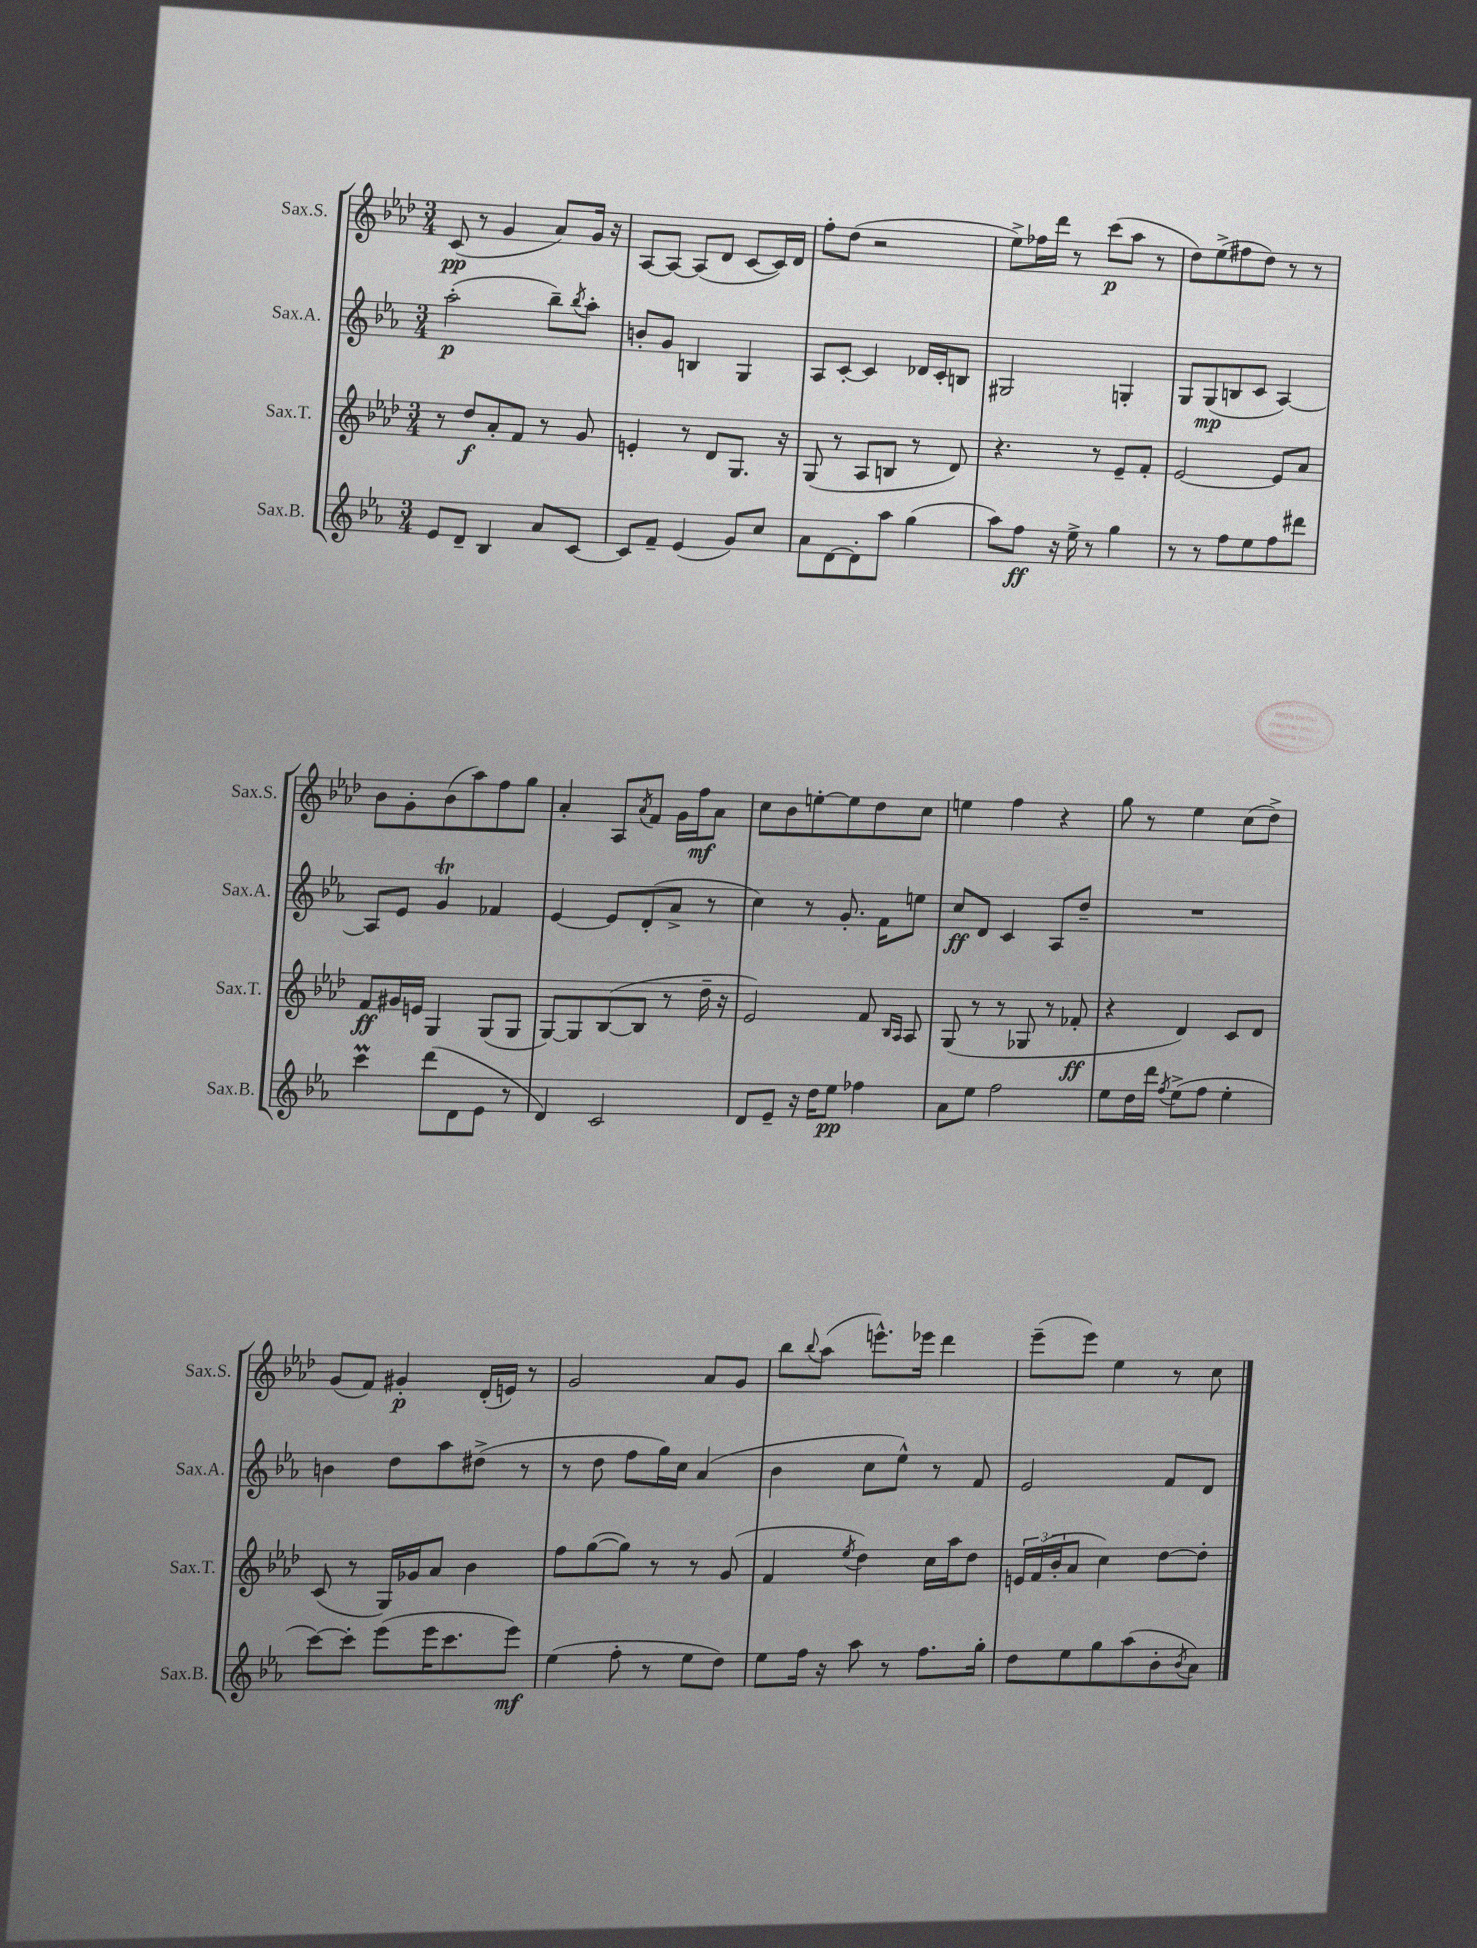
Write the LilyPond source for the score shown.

<<
\new StaffGroup <<
\new Staff = "s0" \with { instrumentName = "Sax.S." shortInstrumentName = "Sax.S." } {
    \clef treble \key aes \major \numericTimeSignature \time 3/4
    c'8\pp( r8 g'4 aes'8) g'16 r16 |
    aes8~ aes8~ aes8( des'8 c'8~ c'16) des'16 |
    f''8-. des''8( r2 |
    ees''8->) fes''16 des'''16 r8 c'''8\p( aes''8 r8 |
    des''8) ees''8->( fis''8 des''8) r8 r8 |
    bes'8 g'8-. bes'8( aes''8) f''8 g''8 |
    aes'4-. aes8 \acciaccatura { aes'8 } f'8 g'16 f''16\mf aes'8 |
    c''8 bes'8 e''8~-. e''8 des''8 c''8 |
    e''4 f''4 r4 |
    g''8 r8 ees''4 c''8( des''8->) |
    g'8( f'8) gis'4-.\p des'16-.( e'16) r8 |
    g'2 aes'8 g'8 |
    bes''8 \appoggiatura { bes''8 } aes''8( e'''8.-^) ees'''16 des'''4 |
    ees'''8--( ees'''8) ees''4 r8 c''8 \bar "|." |
}
\new Staff = "s1" \with { instrumentName = "Sax.A." shortInstrumentName = "Sax.A." } {
    \clef treble \key ees \major \numericTimeSignature \time 3/4
    aes''2-.\p( bes''8--) \acciaccatura { bes''8 } aes''8-. |
    b'8-. g'8 b4 g4 |
    aes8 c'8~-. c'4 des'16 c'16-. b8 |
    gis2 g4-. |
    g8 g8\mp( b8 c'8 aes4~) |
    aes8 ees'8 g'4\trill fes'4 |
    ees'4~ ees'8 d'8-.( aes'8-> r8 |
    c''4) r8 g'8.-. f'16 e''8 |
    c''8\ff d'8 c'4 aes8 d''8-- |
    R2. |
    b'4 d''8 aes''8 dis''8->( r8 |
    r8 d''8 f''8 g''16) c''16 aes'4( |
    bes'4 c''8 ees''8-^) r8 f'8 |
    ees'2 f'8 d'8 \bar "|." |
}
\new Staff = "s2" \with { instrumentName = "Sax.T." shortInstrumentName = "Sax.T." } {
    \clef treble \key aes \major \numericTimeSignature \time 3/4
    r8 des''8\f aes'8-. f'8 r8 g'8 |
    e'4-. r8 des'8 g8. r16 |
    g8( r8 aes8 b8 r8 des'8) |
    r4. r8 ees'8-- f'8-. |
    ees'2~ ees'8 aes'8 |
    f'8\ff gis'16 e'16 g4 g8( g8 |
    g8~) g8 bes8~( bes8 r8 des''16-- r16 |
    ees'2) f'8 \grace { bes16 aes16 } aes8 |
    g8( r8 r8 ges8 r8 fes'8-.\ff |
    r4 des'4) c'8 des'8 |
    c'8( r8 g16) ges'16 aes'8 bes'4 |
    f''8 g''8~( g''8) r8 r8 g'8( |
    f'4 \acciaccatura { ees''8 } des''4) c''16 aes''16 des''8 |
    \tuplet 3/2 { e'16 f'16( bes'16-. } aes'8 c''4) des''8~ des''8-. \bar "|." |
}
\new Staff = "s3" \with { instrumentName = "Sax.B." shortInstrumentName = "Sax.B." } {
    \clef treble \key ees \major \numericTimeSignature \time 3/4
    ees'8 d'8-- bes4 aes'8 c'8~ |
    c'8 f'8-- ees'4( g'8) c''8 |
    aes'8 d'8~ d'8-. aes''8 g''4( |
    aes''8) f''8\ff r16 ees''16-> r8 g''4 |
    r8 r8 f''8 ees''8 f''8 dis'''8 |
    c'''4\prall d'''8( d'8 ees'8 r8 |
    d'4) c'2 |
    d'8 ees'8-- r16 d''16 ees''8\pp fes''4 |
    aes'8 ees''8 f''2 |
    ees''8 d''16 d'''16 \acciaccatura { f''8 } ees''8->( f''8 ees''4-. |
    c'''8~) c'''8-. ees'''8( ees'''16 c'''8. ees'''8\mf) |
    ees''4( f''8-. r8 ees''8 d''8) |
    ees''8 f''16 r16 aes''8 r8 f''8. g''16-. |
    d''8 ees''8 g''8 aes''8( bes'8-. \acciaccatura { bes'8 } aes'8) \bar "|." |
}
>>
>>
\layout { \context { \Score \remove "Bar_number_engraver" } }
